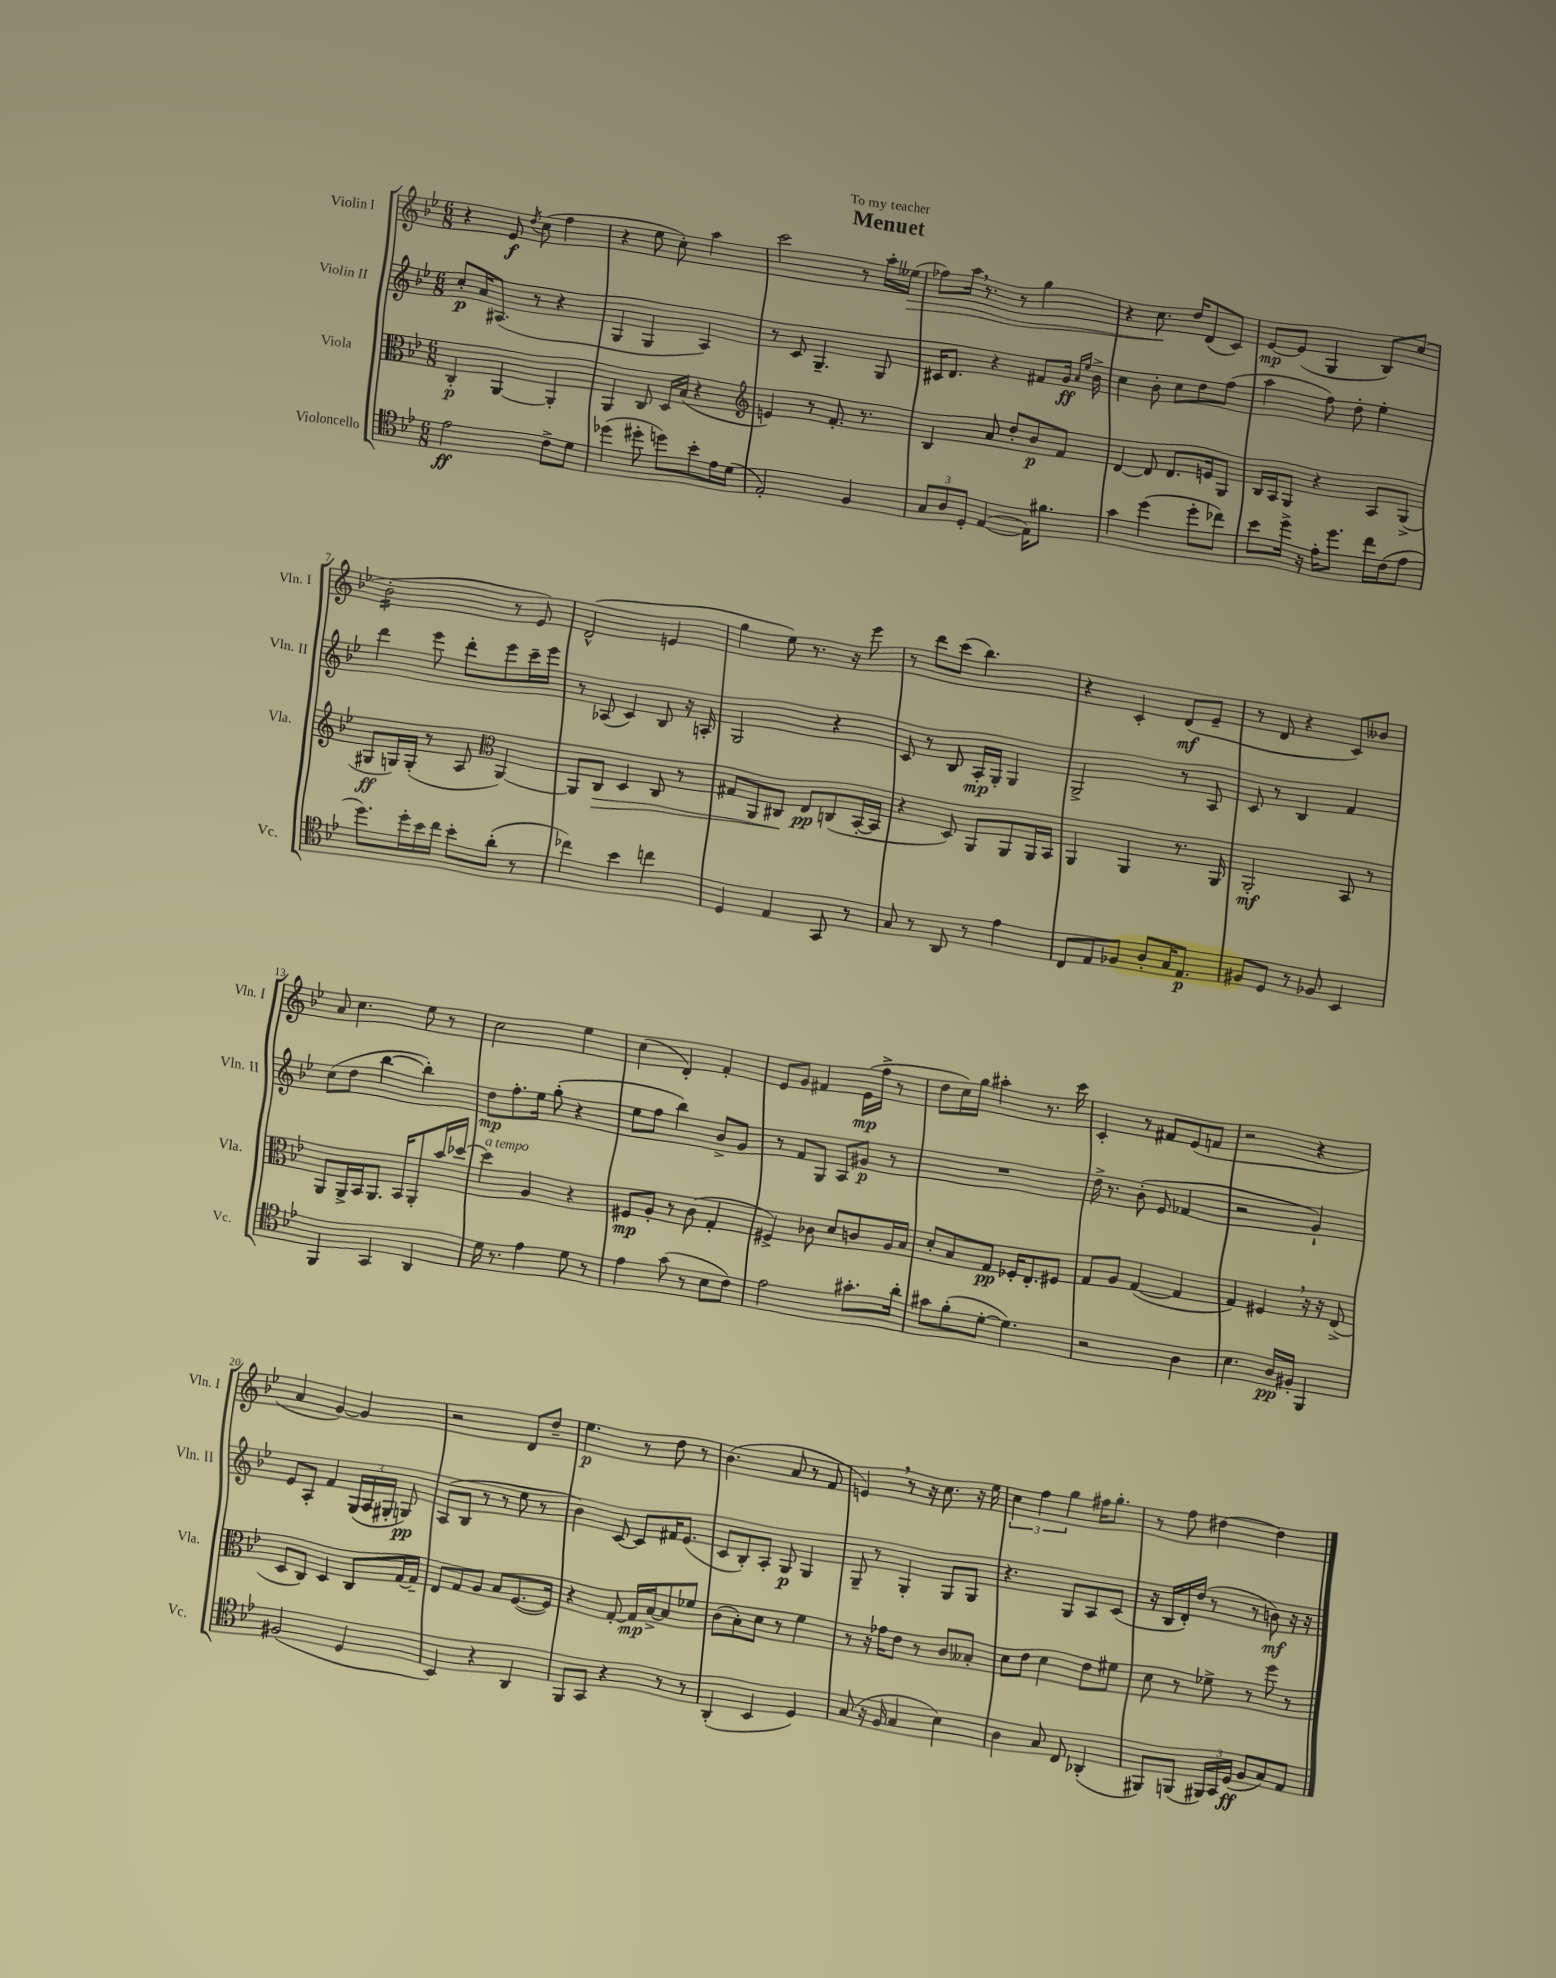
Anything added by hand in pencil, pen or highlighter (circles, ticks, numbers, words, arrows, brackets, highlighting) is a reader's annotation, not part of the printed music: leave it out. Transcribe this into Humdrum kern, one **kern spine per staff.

**kern	**kern	**kern	**kern
*staff4	*staff3	*staff2	*staff1
*clefC4	*clefC3	*clefG2	*clefG2
*k[b-e-]	*k[b-e-]	*k[b-e-]	*k[b-e-]
*M6/8	*M6/8	*M6/8	*M6/8
2e-	4C'	8cc'	4r
.	.	16a	.
.	.	(8.A#	.
.	[4AA	.	8e-
.	.	.	8qdd
.	.	8r	(8cc
8c^	4AA']	4r	4ff
8d	.	.	.
=	=	=	=
(4dd-	4AA	4G	4r
8dd#'	8C	4G	8ee-
8dd)	16D	.	8cc')
.	(16B-	.	.
8b-'	4r	4A)	4aa
16e-	.	.	.
(16d	.	.	.
=	=	=	=
*	*clefG2	*	*
2E-')	4e)	8r	2ccc
.	.	8c	.
.	8r	4.G~	.
.	8.f'	.	.
4F	.	.	8r
.	8.r	.	.
.	.	8G	16aa'
.	.	.	(16ee--
=	=	=	=
12G	4B-	16c#	8ff-)
.	.	8.d	.
12A	.	.	.
.	.	.	16aa
12D'	.	.	.
.	.	.	8.r
([4E-	8a	4r	.
.	8dd'	.	8r
16E-])	8b-	8f#	4gg
8.f#	.	.	.
.	8f	16g	.
.	.	16qqa	.
.	.	16qqee-	.
.	.	16b-^	.
=	=	=	=
4g	[4d	4cc	4r
(4dd	8d]	8b-'	8.cc
.	8.d	8cc	.
.	.	.	16dd
8dd'	.	8dd	(8d
.	16e	.	.
8cc-)	8G	(8ff	8c)
=	=	=	=
8b-	16B-	4aa	[8e-
.	16A	.	.
16dd^	8G	.	(8e-]
16r	.	.	.
16e-'	4r	8ff)	4G
8.dd	.	.	.
.	.	8dd'	.
16cc	8A	4ee-'	8B-)
(16c	.	.	.
8e-	(8G^	.	(8cc
=	=	=	=
8.dd)	8G#	4ddd	2b-'
.	16G)	.	.
16dd'	(16G'	.	.
16b-	8r	8eee-	.
16cc	.	.	.
8b-'	8A	8ddd'	.
*	*clefC3	*	*
(8a'	[4AA)	8eee-	8r
8r	.	16ccc~	8e-)
.	.	16eee-	.
=	=	=	=
4cc-)	8AA]	8r	(2d^^
.	8C	(8A-	.
4b-	4D	4c)	.
4cc	8C	8B-	4e
.	8r	16r	.
.	.	16A'	.
=	=	=	=
4D	8G#	2G	4gg
.	8AA	.	.
4E-	8C#	.	8ee-)
.	8E-	.	8.r
8GG	(8C	4r	.
.	.	.	16r
8r	[16BB-'	.	8eee-
.	16BB-]	.	.
=	=	=	=
8G	4r	8c	8r
8r	.	8r	8ddd
8AA	8D)	8B-	(8ccc
8r	8AA	16A'	4.bb-)
.	.	16G'	.
4e-	8AA	4G	.
.	16AA	.	.
.	16BB-	.	.
=	=	=	=
8C	4AA	2G^	4r
8E-	.	.	.
8F-	4AA	.	4c'
8A'	.	.	.
16G	8.r	8r	(8d
8.E-	.	.	.
.	.	8A	8e-~
.	16AA	.	.
=	=	=	=
8F#	2AA'	8c	8r
8D	.	8r	8d
8r	.	4B-	4r
8F-	.	.	.
4BB-	8BB-	4f	8c)
.	8r	.	8b--
=	=	=	=
4FF	8AA	(8cc	8a
.	16AA^	8dd	4.cc
.	16BB-	.	.
4GG	8.AA	[4bb-	.
.	16BB-	.	.
4AA	8AA'	4bb-'])	8ee-
.	16b-	.	8r
.	[16dd-	.	.
=	=	=	=
16d	4dd-]	8dd	2cc
8.r	.	.	.
.	.	8.ff'	.
4e-	4A	.	.
.	.	16ee-	.
.	.	(8gg'	.
8d	4r	4r	4ee-
8r	.	.	.
=	=	=	=
4e-	8F#	8ee-	(4cc
.	8A'	8ff	.
(8g	8r	4bb-)	4d')
8r	(8c	.	.
8B-	4G'	8b-^	4f'
8c)	.	8g	.
=	=	=	=
2e-	4F#^)	8r	8e-
.	.	8f	8g
.	8c-	8G	4f#
.	8d	8A	.
8.g#'	8c	8g#	(16e-
.	.	.	16ff^
.	16A	8r	8r
16a'	16B-	.	.
=	=	=	=
8g#	8d'	2.r	8dd
(8f'	8B-	.	16cc)
.	.	.	16gg
[8d'	8G	.	4aa#'
4.d])	16F-'	.	.
.	8.E-'	.	.
.	.	.	8.r
.	8F#	.	.
.	.	.	16ccc
=	=	=	=
2r	8G	16dd^	4c'
.	.	8.r	.
.	8A	.	.
.	([4G	(8b-'	8r
.	.	8e-	8f#
4A	4G]	4f-	(8e-
.	.	.	8f
=	=	=	=
4.B-	4G)	2r	2r
.	4F#	.	.
16A	.	.	.
16F#'	.	.	.
4FF	16r	4g`)	4r
.	16r	.	.
.	(8E-^	.	.
=	=	=	=
(2F#	8D	8e-	4a
.	8C)	8A'	.
.	4D	4f	[4g)
4D	8C	(24G	4g]
.	.	24A	.
.	.	24G#'	.
.	[16G	8G)	.
.	16G~]	.	.
=	=	=	=
4BB-)	8E-	(8A	2r
.	8G	8B-	.
4r	8A	8r	.
.	8B-	8r	.
4AA	([8.F	8ee-	8d
.	.	8r	8dd~
.	16F])	.	.
=	=	=	=
8FF	4r	4b-)	4.ee-
8GG	.	.	.
4r	[8G'	[8c	.
.	16G]	8c]	8r
.	[16B-^	.	.
8r	8B-]	16f#	8dd
.	.	(8.e-	.
8r	8f-	.	8r
=	=	=	=
(4AA'	(8c	8c	(4.b-
.	8B-')	8B-')	.
4BB-	8d	8A'	.
.	8r	8G	8a
4D)	4f	4G	8r
.	.	.	8f
=	=	=	=
(8G	8r	8G~	4e)
16r	16r	8r	.
16F	16g-	.	.
4G	8e-	4G'	8r
.	8r	.	16r
.	.	.	8.cc
4B-)	8c	8G	.
.	8B--'	8G	16r
.	.	.	16ee-
=	=	=	=
4A	8d	4.r	6cc
.	8e-	.	.
.	.	.	6ff
8G	4d	.	.
.	.	.	6gg
8C	.	8G	.
(4AA-'	8e-	8A	16ff#
.	.	.	8.gg'
.	8f#	(8c	.
=	=	=	=
8FF#)	8d	16r	8r
.	.	16B-	.
(8FF	8r	16d')	8ff
.	.	(16dd	.
24FF#)	8f-^	8r	[4dd#
24GG	.	.	.
(24D	.	.	.
8F	8r	8r	.
8G)	8ff	8b)	4dd#]
8E-	8r	16r	.
.	.	16r	.
==	==	==	==
*-	*-	*-	*-
